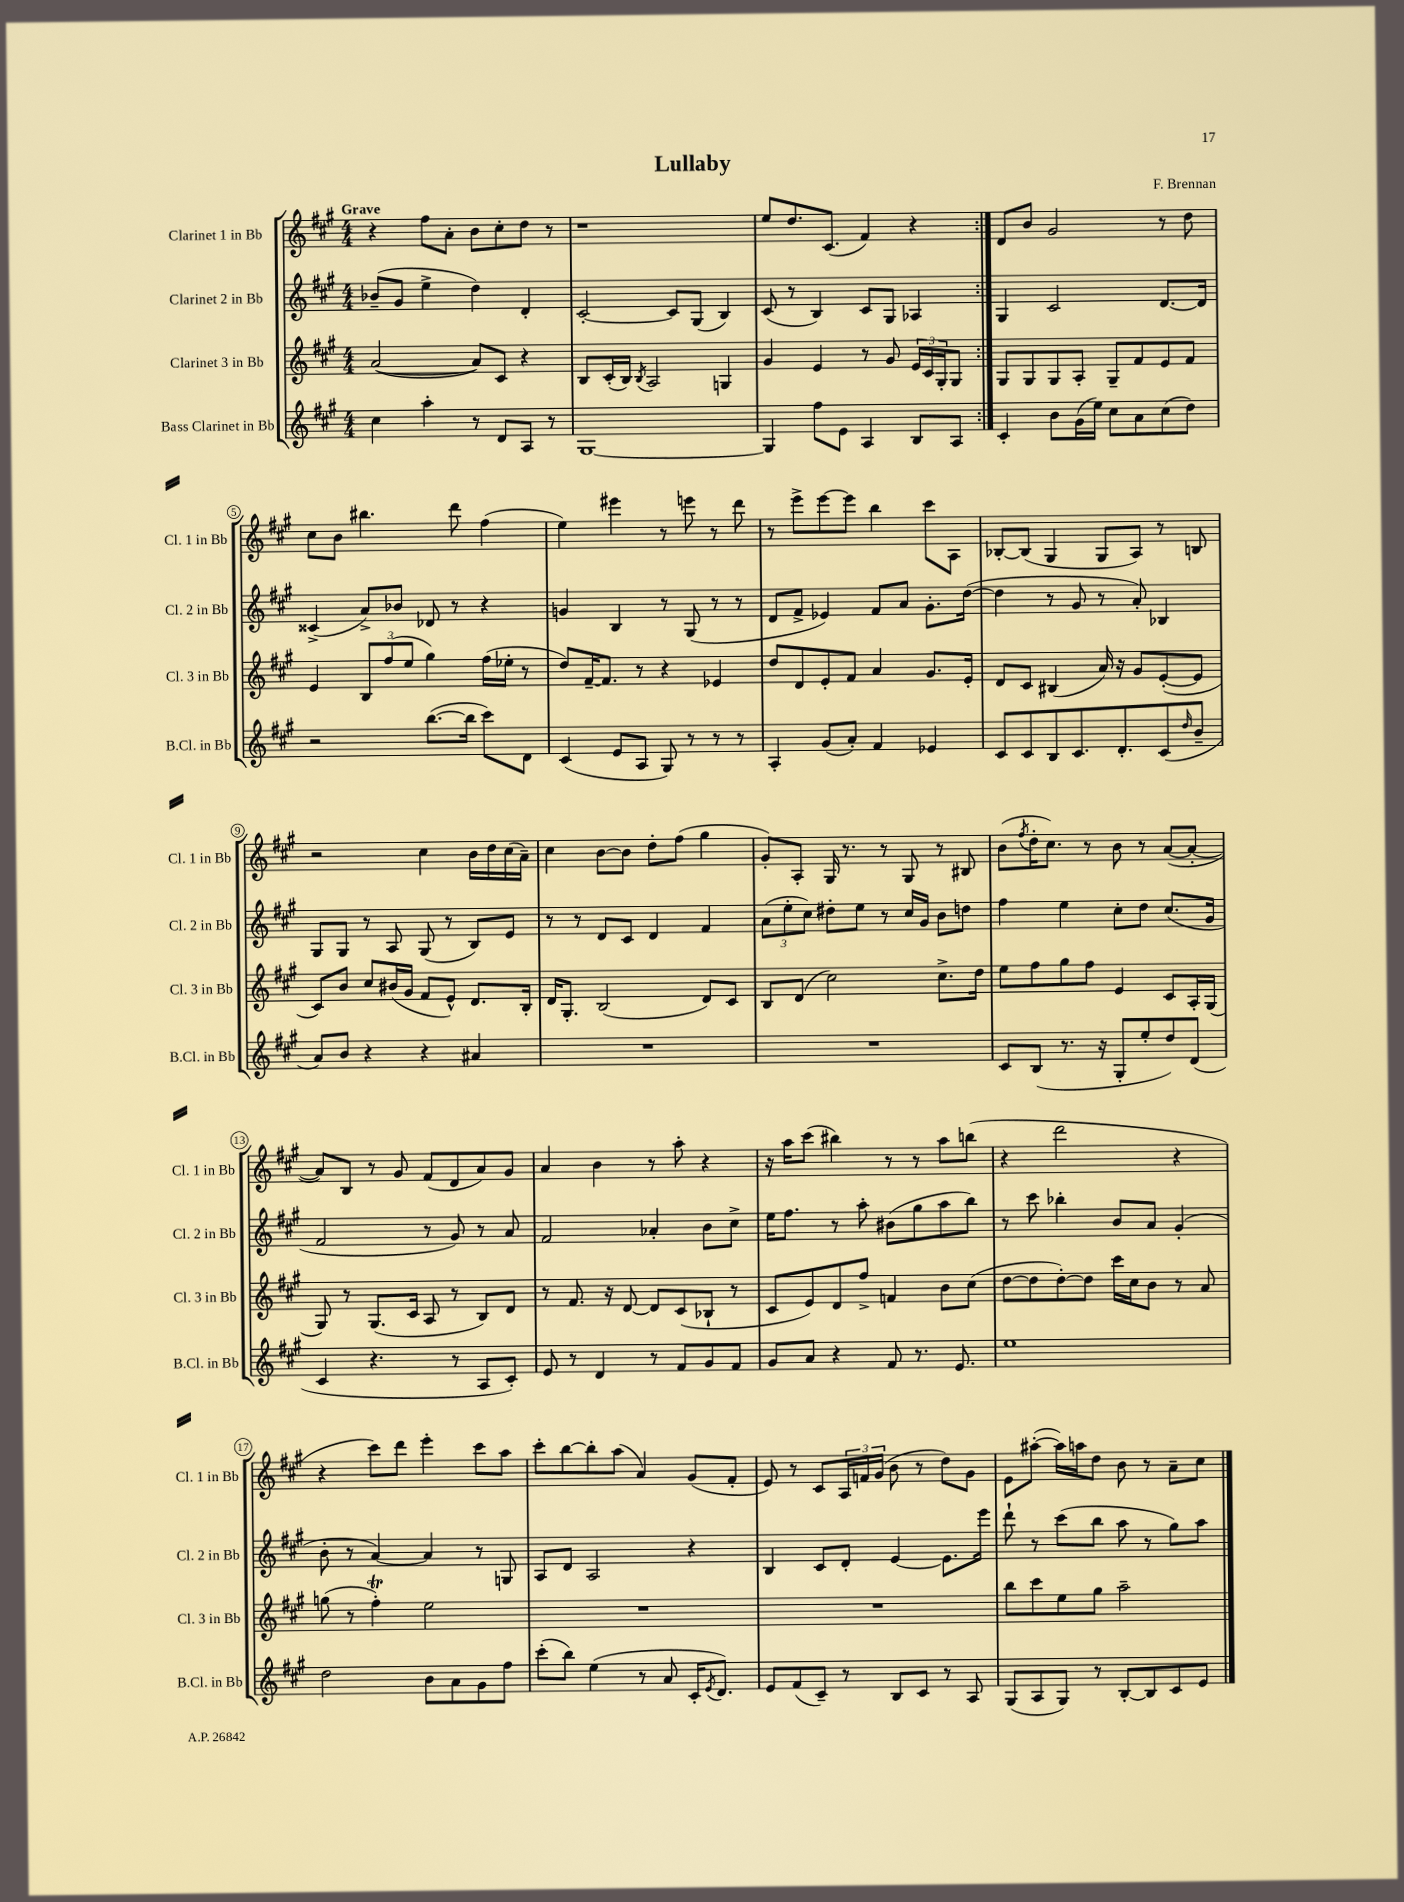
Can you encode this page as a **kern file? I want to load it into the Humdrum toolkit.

**kern	**kern	**kern	**kern
*staff4	*staff3	*staff2	*staff1
*clefG2	*clefG2	*clefG2	*clefG2
*k[f#c#g#]	*k[f#c#g#]	*k[f#c#g#]	*k[f#c#g#]
*M4/4	*M4/4	*M4/4	*M4/4
4cc#	([2a	(8b-~	4r
.	.	8g#	.
4aa'	.	4ee^	8ff#
.	.	.	8a'
8r	8a])	4dd)	8b
8d	8c#	.	8cc#'
8A	4r	4d'	8dd
8r	.	.	8r
=	=	=	=
[1G#	8B	[2c#'	1r
.	(16c#'	.	.
.	16B)	.	.
.	8qB	.	.
.	2A	.	.
.	.	8c#]	.
.	.	(8G#	.
.	4G	4B)	.
=	=	=	=
4G#]	4g#	(8c#	8ee
.	.	8r	8.dd
8ff#	4e	4B)	.
.	.	.	(8.c#
8e	.	.	.
4A	8r	8c#	4f#)
.	8g#	8G#	.
8B	24e	4A-	4r
.	24c#	.	.
.	24G#'	.	.
8A	8G#	.	.
=:|!	=:|!	=:|!	=:|!
4c#'	8G#	4G#	8d
.	8G#	.	8b
8b	8G#	2c#	2g#
(16g#	8A'	.	.
16ee)	.	.	.
8cc#	8G#~	.	.
8a	8f#	.	.
(8cc#	8e	[8.d	8r
8dd)	8f#	.	8dd
.	.	16d]	.
=	=	=	=
2r	4e	(4c##^	8cc#
.	.	.	8b
.	12B	8a^)	4.bb#
.	(12ff#	.	.
.	.	8b-	.
.	12ee	.	.
([8.bb	4gg#)	8d-	.
.	.	8r	8ddd
16bb]	.	.	.
8ccc#)	(16ff#	4r	(4ff#
.	16ee-'	.	.
8d	8r	.	.
=	=	=	=
(4c#	8dd)	4g	4ee)
.	[16f#~	.	.
.	8.f#]	.	.
8e	.	4B	4eee#
8A	8r	.	.
8G#)	4r	8r	8r
8r	.	(8G#	8eee
8r	4e-	8r	8r
8r	.	8r	8ddd
=	=	=	=
4A'	8dd	8d	8r
.	8d	8f#^	8eee^
(8g#	8e'	4e-)	[8eee
8a')	8f#	.	8eee]
4f#	4a	8f#	4bb
.	.	8a	.
4e-	8.g#	8.g#'	8ccc#
.	.	.	8A
.	16e'	([16dd	.
=	=	=	=
8c#	8d	4dd]	[8B-'
8c#	8c#	.	(8B-]
8B	(4B#	8r	4G#
8.c#	.	8g#	.
.	16a)	8r	8G#
8.d'	16r	.	.
.	8g#	8a')	8A)
(8c#	([8e'	4B-	8r
16qqdd	.	.	.
8b~	8e]	.	8B
=	=	=	=
8a)	8c#)	8G#	2r
8b	8b	8G#	.
4r	8cc#	8r	.
.	(16b#	8A	.
.	16g#	.	.
4r	8f#	(8G#	4cc#
.	8e^^)	8r	.
4a#	8.d	8B)	16b
.	.	.	16dd
.	.	8e	(16cc#
.	16B'	.	16a~)
=	=	=	=
1r	16d	8r	4cc#
.	8.G#'	.	.
.	.	8r	.
.	(2B	8d	[8b
.	.	8c#	8b]
.	.	4d	8dd'
.	.	.	(8ff#
.	8d)	4f#	4gg#
.	8c#	.	.
=	=	=	=
1r	8B	(12a	8g#')
.	.	12ee'	.
.	(8d	.	8A'
.	.	12cc#)	.
.	2cc#)	8dd#'	16G#
.	.	.	8.r
.	.	8ee	.
.	.	8r	8r
.	.	16cc#	8G#
.	.	16g#	.
.	8.cc#^	8b	8r
.	.	8dd	8B#
.	16dd	.	.
=	=	=	=
8c#	8ee	4ff#	(8b
.	.	.	8qff#
(8B	8ff#	.	16dd'
.	.	.	8.cc#)
8.r	8gg#	4ee	.
.	8ff#	.	8r
16r	.	.	.
8G#'	4e	8cc#'	8b
8ee'	.	8dd	8r
8dd)	8c#	(8.cc#	([8a
(8d	16A'	.	8a'_
.	(16G#	16g#	.
=	=	=	=
4c#	8G#)	2f#	8a])
.	8r	.	8B
4.r	(8.G#	.	8r
.	.	.	8g#
.	16c#	.	.
.	8A	8r	(8f#
8r	8r	8g#)	8d
8A	8B)	8r	8a)
8c#')	8d	8a	8g#
=	=	=	=
8e	8r	2f#	4a
8r	8.f#	.	.
4d	.	.	4b
.	16r	.	.
.	[8d	.	.
8r	8d]	4a-'	8r
8f#	(8c#	.	8aa'
8g#	8B-`	8b	4r
8f#	8r	8cc#^	.
=	=	=	=
8g#	8c#	16ee	16r
.	.	8.ff#	16aa
8a	8e)	.	(8ccc#
4r	8d	8r	4bb#)
.	8ff#^	8aa'	.
8f#	4f	(8b#	8r
8.r	.	8gg#	8r
.	8b	8aa	8aa
8.e	.	.	.
.	(8cc#	8bb)	(8bb
=	=	=	=
1ee	[8dd	8r	4r
.	8dd]	8ccc#	.
.	[8dd')	4bb-'	2ddd
.	8dd]	.	.
.	16ccc#	8b	.
.	16cc#	.	.
.	8b	8a	.
.	8r	(4g#'	4r
.	8a	.	.
=	=	=	=
2dd	(8gg	8b'	4r
.	8r	8r	.
.	4ff#')	[4a)	8ccc#)
.	.	.	8ddd
8b	2ee	4a]	4eee'
8a	.	.	.
8g#	.	8r	8ccc#
8ff#	.	8G	8aa
=	=	=	=
(8ccc#'	1r	8A	8ccc#'
8bb)	.	8d	[8bb
(4ee	.	2A	8bb']
.	.	.	(8aa
8r	.	.	4a)
8a	.	.	.
16c#'	.	4r	(8g#
8qe	.	.	.
8.d)	.	.	.
.	.	.	8f#'
=	=	=	=
8e	1r	4B	8e)
(8f#	.	.	8r
8c#~)	.	8c#	8c#
8r	.	8d'	24A
.	.	.	24f
.	.	.	(24g#
8B	.	[4e	8b
8c#	.	.	8r
8r	.	8.e]	8dd)
8A	.	.	8g#
.	.	16eee	.
=	=	=	=
(8G#	8bb	8ddd`	8e
8A	8ccc#	8r	([8aa#'
8G#)	8ee	(8ccc#	16aa#])
.	.	.	16aa
8r	8gg#	8bb	8dd
[8B'	2aa~	8aa	8b
8B]	.	8r	8r
8c#	.	8gg#)	8a~
8e	.	8aa	8cc#
==	==	==	==
*-	*-	*-	*-
